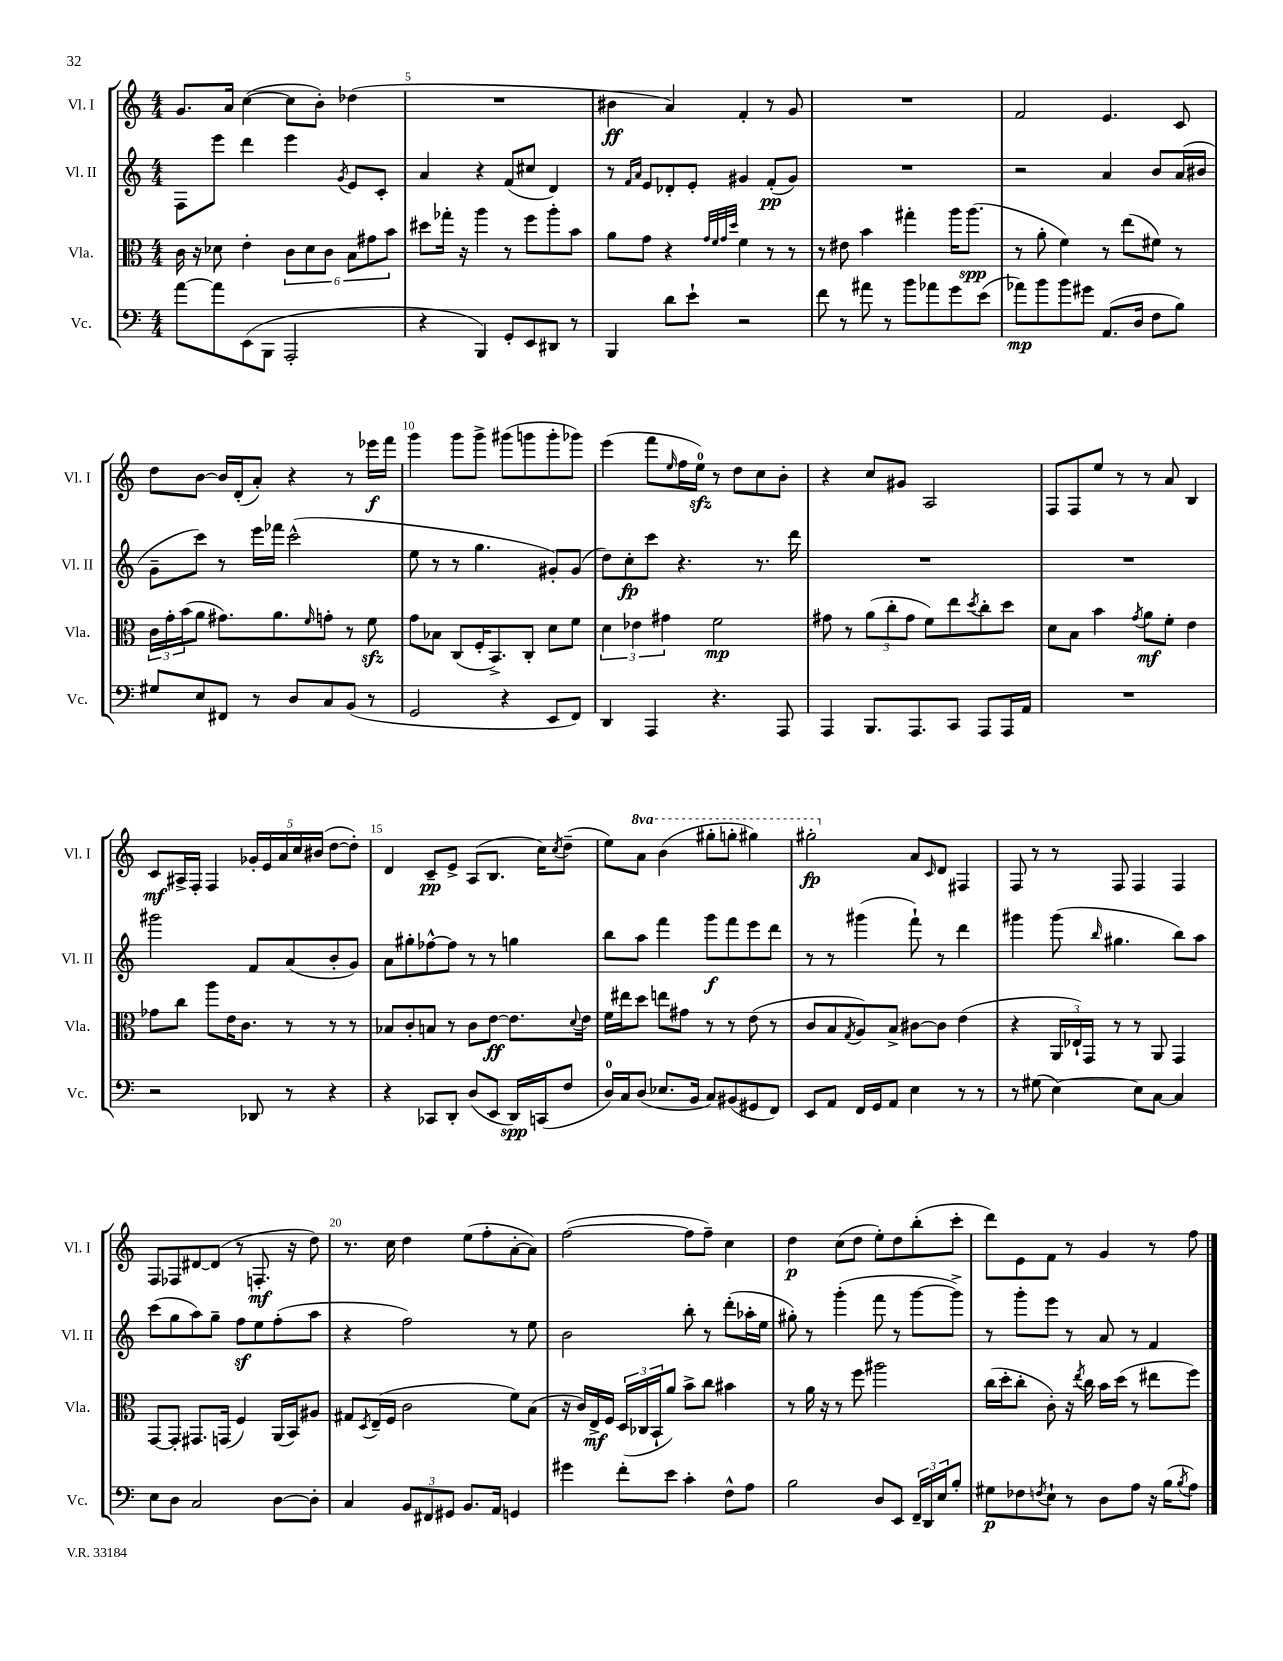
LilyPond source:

<<
\new StaffGroup <<
\new Staff = "s0" \with { instrumentName = "Vl. I" shortInstrumentName = "Vl. I" } {
    \clef treble \key c \major \numericTimeSignature \time 4/4 \set Staff.ottavationMarkups = #ottavation-simple-ordinals
    g'8. a'16 c''4~( c''8 b'8-.) des''4( |
    R1 |
    bis'4\ff a'4) f'4-. r8 g'8 |
    R1 |
    f'2 e'4. c'8 |
    d''8 b'8~ b'16 d'16-.( a'8-.) r4 r8 ees'''16\f f'''16 |
    g'''4 g'''8 g'''8-> gis'''8( g'''8 g'''8-. ges'''8) |
    e'''4( f'''8 \grace { e''16 } f''16 e''16-0\sfz) r8 d''8 c''8 b'8-. |
    r4 c''8 gis'8 a2 |
    f8 f8 e''8 r8 r8 a'8 b4 |
    c'8\mf ais16-> f16-. f4 \tuplet 5/4 { ges'16-. e'16 a'16 c''16 bis'16( } d''8~ d''8-.) |
    d'4 c'8--\pp e'8-> a8( b8. c''16) \acciaccatura { c''8 } d''8--( |
    e''8) \ottava #1 a''8 b''4( gis'''8-. g'''8-. gis'''4) |
    gis'''2-.\fp \ottava #0 a'8 \grace { c'16 } d'8 fis4 |
    f8 r8 r8 f8 f4 f4 |
    f8 fes8 dis'8~ dis'8( r8 f8.-.\mf r16 d''8) |
    r8. c''16 d''4 e''8( f''8-. a'8~-. a'8) |
    f''2~( f''8 f''8--) c''4 |
    d''4\p c''8( d''8 e''8-.) d''8 b''8-.( c'''8-. |
    d'''8) e'8 f'8 r8 g'4 r8 f''8 \bar "|." |
}
\new Staff = "s1" \with { instrumentName = "Vl. II" shortInstrumentName = "Vl. II" } {
    \clef treble \key c \major \numericTimeSignature \time 4/4
    f8 e'''8 d'''4 e'''4 \acciaccatura { g'8 } e'8 c'8-. |
    a'4 r4 f'8( cis''8 d'4) |
    r8 \grace { f'16 a'16 } e'8 des'8-. e'8-. gis'4 f'8-.\pp( gis'8) |
    R1 |
    r2 a'4 b'8 a'16( bis'16 |
    g'8-- c'''8) r8 e'''16 fes'''16 c'''2-^( |
    e''8 r8 r8 g''4. gis'8-.) gis'8( |
    d''8) c''8-.\fp c'''8 r4. r8. d'''16 |
    R1 |
    R1 |
    gis'''2 f'8 a'8( b'8-. g'8) |
    a'8 gis''8-. fes''8~-^ fes''8 r8 r8 g''4 |
    b''8 a''8 f'''4 g'''8\f f'''8 e'''8 d'''8 |
    r8 r8 gis'''4( f'''8-!) r8 d'''4 |
    gis'''4 gis'''8( \grace { b''16 } gis''4. b''8) a''8 |
    c'''8( g''8 a''8) g''8-- f''8\sf e''8 f''8-.( a''8 |
    r4 f''2) r8 e''8 |
    b'2 b''8-. r8 d'''8-.( aes''16-. e''16 |
    gis''8-.) r8 g'''4-.( f'''8 r8 g'''8~ g'''8->) |
    r8 g'''8-. e'''8 r8 a'8 r8 f'4 \bar "|." |
}
\new Staff = "s2" \with { instrumentName = "Vla." shortInstrumentName = "Vla." } {
    \clef alto \key c \major \numericTimeSignature \time 4/4
    c'16 r16 des'8 e'4-. \tuplet 6/4 { c'8 des'8 c'8 b8 gis'8 b'8 } |
    dis''8 ges''16-. r16 a''4 r8 f''8 a''8-. b'8 |
    a'8 g'8 r4 \grace { g'32 f'32 g'32 d''32 } f'4 r8 r8 |
    r8 eis'8 b'4 gis''4-. a''16 a''8.\spp( |
    r8 a'8-. f'4) r8 e''8( fis'8) r8 |
    \tuplet 3/2 { c'16 g'16-. b'16( } a'8 gis'8.) a'8. \grace { f'16 } g'8-. r8 f'8\sfz |
    g'8 bes8 c8( f16-. b,8.->) c8-. d'8 f'8 |
    \tuplet 3/2 { d'4 ees'4 gis'4 } f'2\mp |
    gis'8 r8 \tuplet 3/2 { a'8( c''8-. gis'8 } f'8) e''8 \acciaccatura { d''8 } c''8-. d''8 |
    d'8 b8 b'4 \acciaccatura { g'8 } a'8\mf f'8-. e'4 |
    ges'8 c''8 a''8 e'16 c'8. r8 r8 r8 |
    bes8 c'8-. b8 r8 c'8 e'8~\ff e'8. \appoggiatura { d'8 } e'16 |
    f'16 eis''16 d''8 e''8 gis'8 r8 r8 e'8( r8 |
    c'8 b8 \acciaccatura { g8 } a8) b8-> cis'8~ cis'8 e'4( |
    r4 \tuplet 3/2 { a,16 ees16-!) g,16 } r8 r8 a,8 g,4 |
    g,8~ g,8-. gis,8. g,16( f4) a,16( b,16) ais8 |
    gis8 \acciaccatura { d8 } e16--( f16 c'2 f'8) b8( |
    r16 c'16) e16->\mf f16 \tuplet 3/2 { d16( ces16 b,16-! } a'8) b'8-> c''8 bis'4 |
    r8 a'16 r16 r8 f''8 ais''2 |
    c''16( d''16-. c''8-. c'8-.) r16 \acciaccatura { e''8 } c''16 b'16 d''16( r8 eis''8 f''8) \bar "|." |
}
\new Staff = "s3" \with { instrumentName = "Vc." shortInstrumentName = "Vc." } {
    \clef bass \key c \major \numericTimeSignature \time 4/4
    a'8~ a'8 e,8( b,,8 a,,2-. |
    r4 b,,4) g,8-. e,8 dis,8 r8 |
    b,,4 d'8 e'8-! r2 |
    f'8 r8 ais'8 r8 b'8 aes'8 g'8 e'8( |
    aes'8\mp) b'8 b'8 gis'8 a,8.( d16 f8 b8) |
    gis8 e8 fis,8 r8 d8 c8 b,8( r8 |
    g,2 r4 e,8 f,8) |
    d,4 a,,4 r4. a,,8 |
    a,,4 b,,8. a,,8. c,8 a,,8 a,,16 a,16 |
    R1 |
    r2 des,8 r8 r4 |
    r4 ces,8 d,8-. d8( e,8 d,16\spp) c,16( f8 |
    d16-0) c16 d8( ees8. b,16 c8) bis,8( gis,8 f,8) |
    e,8 a,8 f,16 g,16 a,8 e4 r8 r8 |
    r8 gis8( e4~) e8 c8~ c4 |
    e8 d8 c2 d8~ d8-. |
    c4 \tuplet 3/2 { b,8 fis,8 gis,8 } b,8. a,16 g,4 |
    gis'4 f'8-. e'8 c'4-. f8-^ a8 |
    b2 d8 e,8 \tuplet 3/2 { f,16-- d,16 e16 } b8-. |
    gis8\p fes8 \acciaccatura { f8 } e8-! r8 d8 a8 r16 b16( \acciaccatura { b8 } a8) \bar "|." |
}
>>
>>
\layout { \context { \Score currentBarNumber = #4 \override BarNumber.break-visibility = ##(#f #t #t) barNumberVisibility = #(every-nth-bar-number-visible 5) } }
